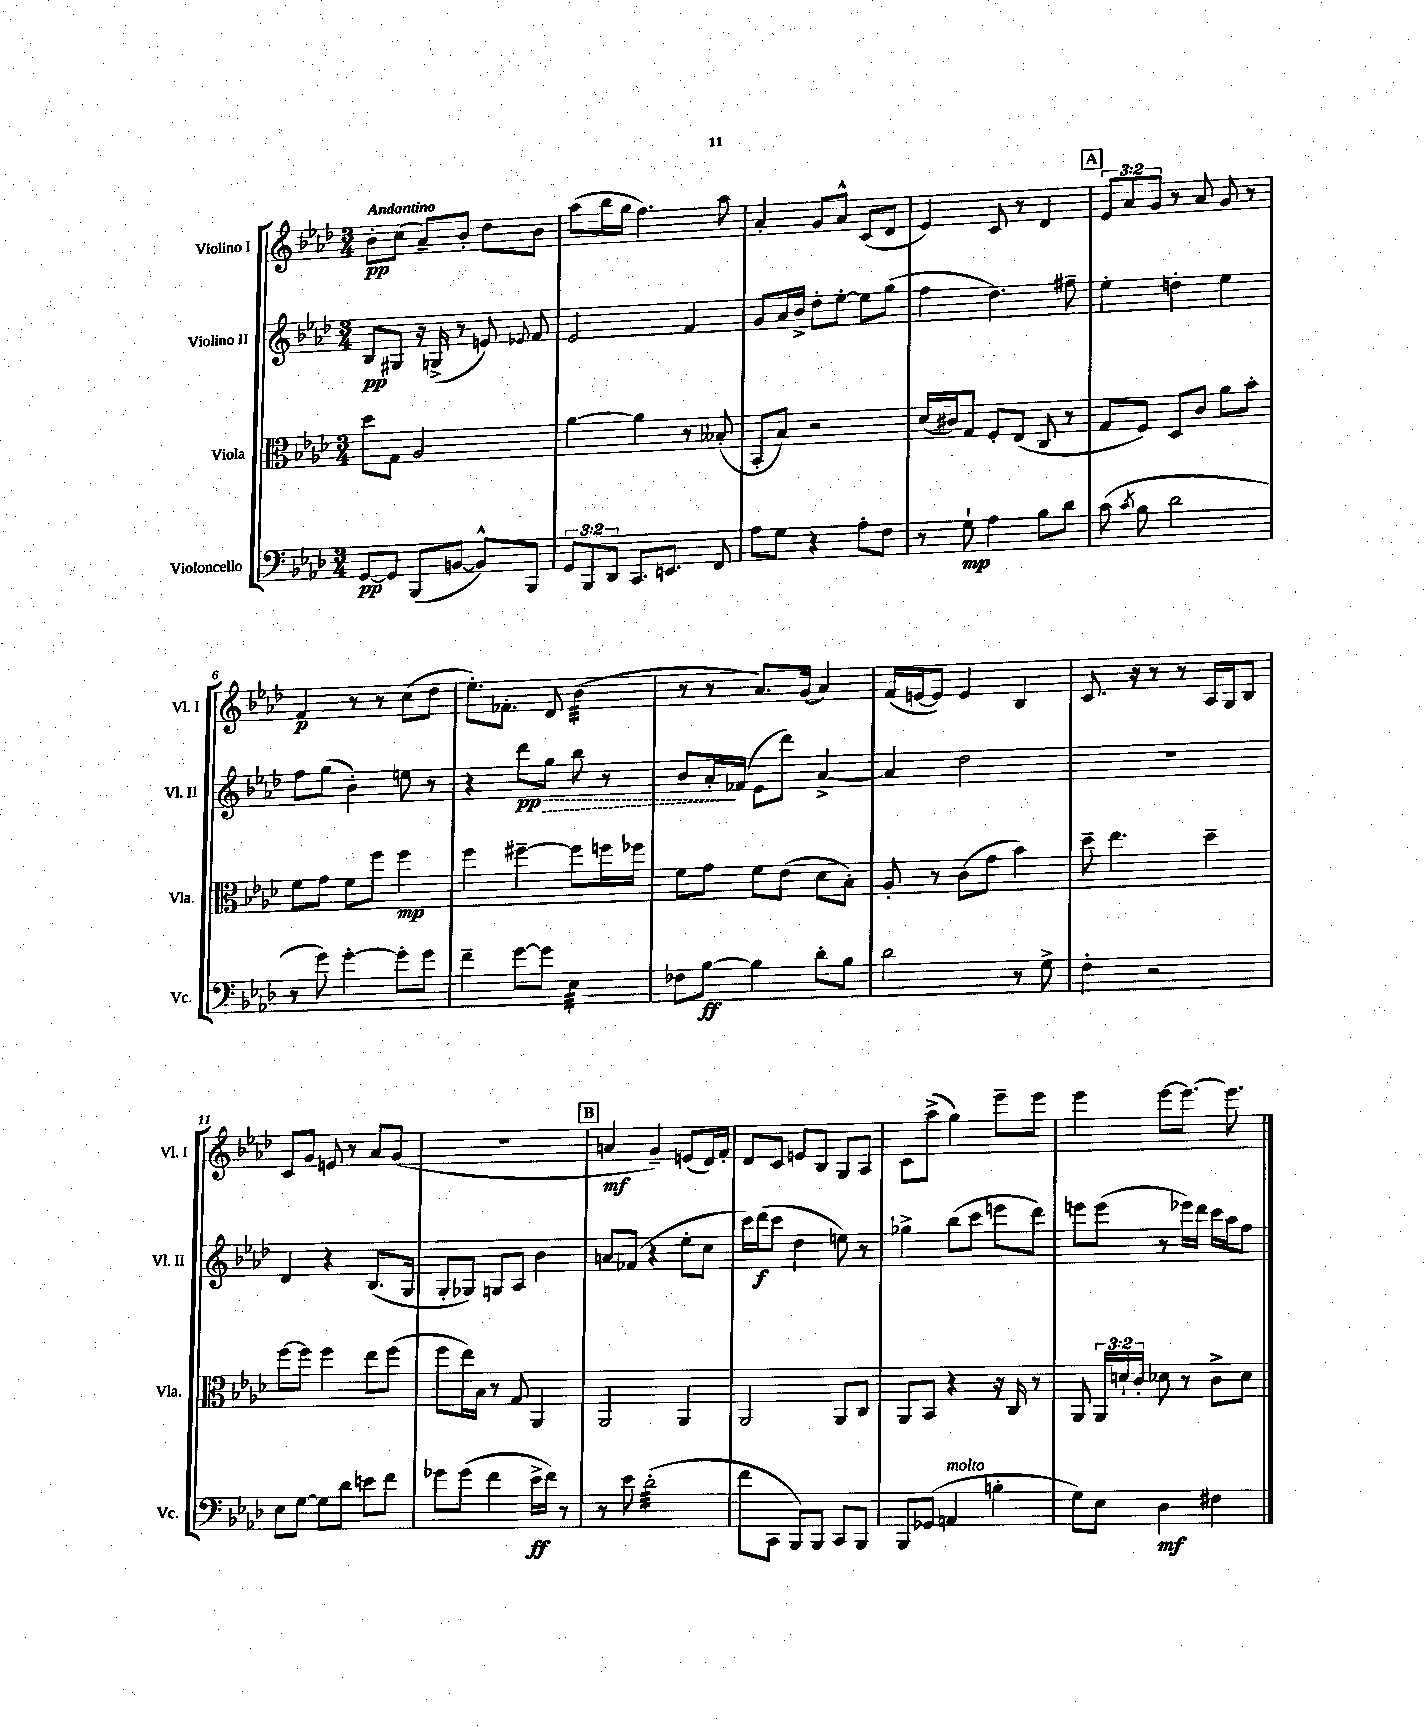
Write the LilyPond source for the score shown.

<<
\new StaffGroup <<
\new Staff = "s0" \with { instrumentName = "Violino I" shortInstrumentName = "Vl. I" } {
    \clef treble \key aes \major \numericTimeSignature \time 3/4 \override Staff.TupletNumber.text = #tuplet-number::calc-fraction-text \tempo "Andantino"
    \autoBeamOff bes'8[-.\pp c''8]( aes'8[--) bes'8]-. des''8[ bes'8] |
    aes''8[( bes''16 g''16] f''4.) aes''8 |
    aes'4-. g'8[ aes'8]-^ c'8[( des'8] |
    ees'4) c'8 r8 des'4 |
    \mark \markup { \box "A" } \tuplet 3/2 { ees'8[ aes'8 g'8] } r8 aes'8 g'8 r8 |
    f'4\p r8 r8 c''8[( des''8] |
    ees''8.[-.) fes'8.]-. des'8 bes'4:32( |
    r8 r8 aes'8.[) g'16]( aes'4) |
    f'16[( e'16~ e'8]) e'4 bes4 |
    c'8. r16 r8 r8 aes16[ g16 bes8] |
    c'8[ g'8] e'8 r8 aes'8[ g'8]( |
    R2. |
    \mark \markup { \box "B" } a'4\mf g'4--) e'8[( des'16) f'16]-. |
    des'8[ c'8] e'8[ bes8] g8[ aes8] |
    c'8[ aes''8]->( g''4) ees'''8[-- ees'''8] |
    ees'''4 ees'''8[~ ees'''8.]~ ees'''8. \bar "|." |
}
\new Staff = "s1" \with { instrumentName = "Violino II" shortInstrumentName = "Vl. II" } {
    \clef treble \key aes \major \numericTimeSignature \time 3/4
    \autoBeamOff bes8[\pp gis8] r16 g16->( r8 e'8) \appoggiatura { ees'8 } f'8 |
    ees'2 f'4 |
    g'8[ aes'16 bes'16]-> des''8[-. ees''8]~-. ees''8[ g''8]( |
    f''4 des''4.) fis''8-- |
    \mark \markup { \box "A" } ees''4-. d''4-. ees''4 |
    f''8[ g''8]( bes'4-.) e''8 r8 |
    r4 \once \override Hairpin.style = #'dashed-line des'''8[\pp\> g''8] bes''8 r8 |
    bes'8[ aes'16-.\! fes'16]( ees'8[ des'''8]) aes'4~-> |
    aes'4 des''2 |
    R2. |
    des'4 r4 bes8.[( g16] |
    g8[-. ges8]) g8[ aes8] bes'4 |
    \mark \markup { \box "B" } a'8[ fes'8]( r4 ees''8[-. c''8] |
    c'''16[) des'''16\f( c'''8] des''4 e''8) r8 |
    ges''4-> bes''8[( c'''8] e'''8[ des'''8]) |
    e'''8[ e'''8]( r8 ees'''16[) des'''16] c'''16[ aes''16 f''8] \bar "|." |
}
\new Staff = "s2" \with { instrumentName = "Viola" shortInstrumentName = "Vla." } {
    \clef alto \key aes \major \numericTimeSignature \time 3/4 \override Staff.TupletNumber.text = #tuplet-number::calc-fraction-text
    \autoBeamOff des''8[ g8] aes2 |
    aes'4~ aes'4 r8 beses8-.( |
    bes,8[-. bes8]) r2 |
    des'16[( cis'16) g8] f8[-. ees8]( c8 r8 |
    \mark \markup { \box "A" } g8[ f8]) des8[ c'8] aes'8[ bes'8]-. |
    f'8[ g'8] f'8[ f''8] f''4\mp |
    f''4 fis''4~-- fis''8[ f''16 fes''16] |
    f'8[ g'8] f'8[ ees'8]( des'8[ bes8]-.) |
    aes8-. r8 c'8[( g'8] bes'4) |
    des''8-- ees''4. des''4-- |
    f''8[~ f''8] f''4 ees''8[ f''8]( |
    f''8[ ees''16) bes16] r8 g8 aes,4 |
    \mark \markup { \box "B" } aes,2 aes,4 |
    aes,2 aes,8[ c8] |
    aes,8[ bes,8] r4 r16 c16 r8 |
    aes,8 \tuplet 3/2 { aes,16[ d'16-! c'16]-. } des'8 r8 c'8[-> des'8] \bar "|." |
}
\new Staff = "s3" \with { instrumentName = "Violoncello" shortInstrumentName = "Vc." } {
    \clef bass \key aes \major \numericTimeSignature \time 3/4 \override Staff.TupletNumber.text = #tuplet-number::calc-fraction-text
    \autoBeamOff g,8[~\pp g,8] bes,,8[( b,8]~ b,8[-^) bes,,8] |
    \tuplet 3/2 { g,8[ bes,,8 des,8] } c,8.[ e,8.] f,8 |
    aes8[ g8] r4 aes8[-. f8] |
    r8 g8-!\mp aes4 bes8[ des'8] |
    \mark \markup { \box "A" } c'8( \acciaccatura { c'8 } bes8 des'2 |
    r8 g'8) g'4~-. g'8[-. g'8] |
    f'4-- g'8[~ g'8] ees4:32 |
    fes8[ bes8]~\ff bes4 des'8[-. bes8] |
    des'2 r8 g8-> |
    f4-. r2 |
    ees8[ g8]~ g8[ des'8] e'8[ f'8] |
    ges'8[ ges'8]( f'4 ees'16[->\ff f'16]) r8 |
    \mark \markup { \box "B" } r8 ees'8 des'2:32-.( |
    f'8[ c,8] bes,,8[) bes,,8] c,8[ bes,,8] |
    bes,,8[ ges,8]( a,4^\markup { \italic "molto" } b4-. |
    g8[) ees8] des4\mf fis4 \bar "|." |
}
>>
>>
